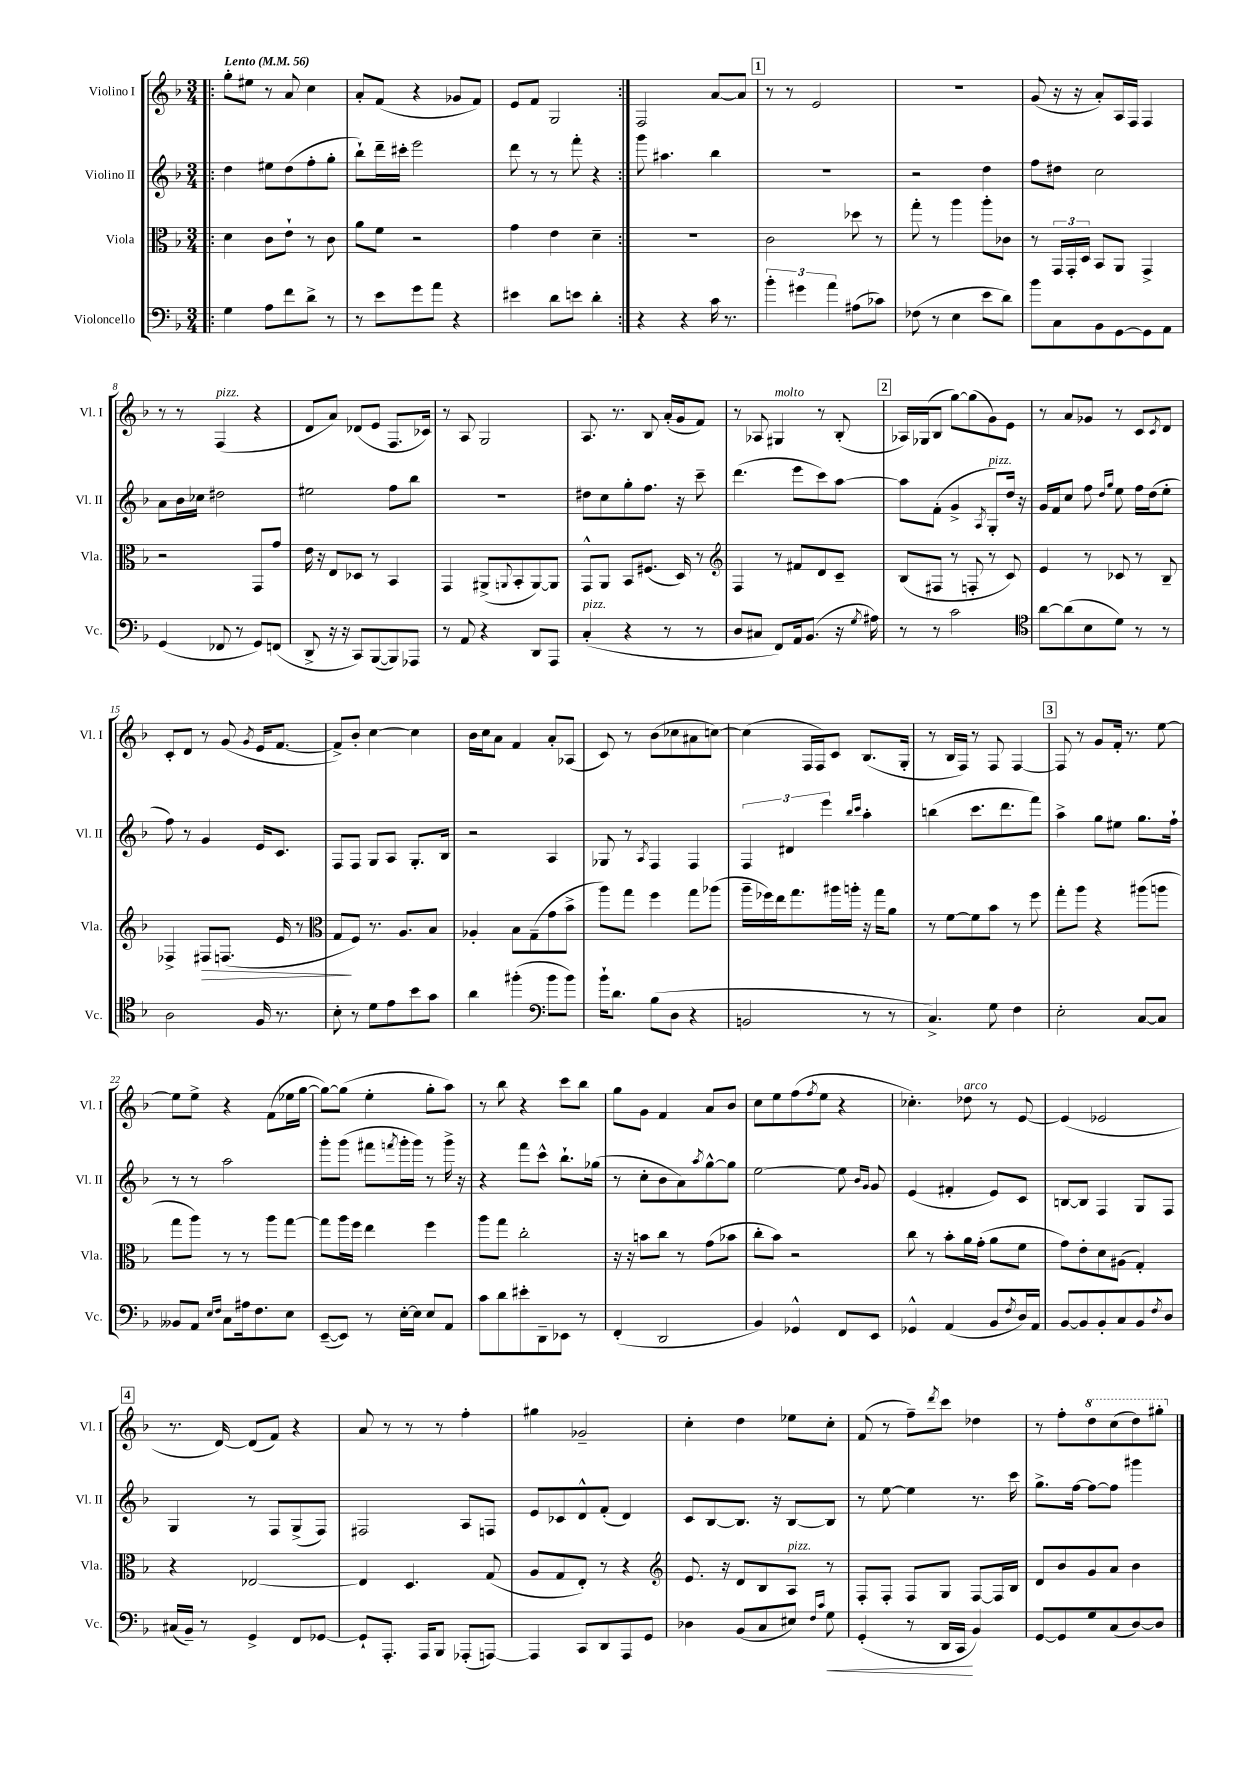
<<
\new StaffGroup <<
\new Staff = "s0" \with { instrumentName = "Violino I" shortInstrumentName = "Vl. I" } {
    \clef treble \key f \major \numericTimeSignature \time 3/4 \tempo "Lento" 4 = 56
    \repeat volta 2 { \bar ".|:" g''8-. eis''8 r8 a'8 c''4 |
    a'8-. f'8( r4 ges'8 f'8) |
    e'8 f'8 g2 | }
    f2 a'8~ a'8 |
    \mark \markup { \box "1" } r8 r8 e'2 |
    R2. |
    g'8( r16 r16 a'8-.) a16 f16 f4 |
    r8 r8 f4^\markup { \italic "pizz." }( r4 |
    d'8 a'8) des'8( e'8 f8. ces'16) |
    r8 a8 g2 |
    a8. r8. bes8 a'16-.( g'16 f'8) |
    r8 aes8 gis4^\markup { \italic "molto" } r8 bes8-.( |
    \mark \markup { \box "2" } aes16) ges16( bes8 g''8~) g''8( g'8) e'8 |
    r8 a'8 ges'8 r8 c'8 \acciaccatura { c'8 } d'8 |
    c'8-. d'8 r8 g'8( \acciaccatura { g'8 } e'16 f'8.~ |
    f'8->) bes'8-. c''4~ c''4 |
    bes'16 c''16 a'8 f'4 a'8-. aes8( |
    c'8) r8 bes'8( ces''8 ais'8 c''8~) |
    c''4( f16 f16) c'8 bes8.( g16-. |
    r8 bes16 f16) r8 f8 f4~ |
    \mark \markup { \box "3" } f8 r8 g'8 f'16-. r8. e''8~ |
    e''8 e''8-> r4 f'8( ees''16 g''16~ |
    g''8~) g''8( e''4-. g''8-. a''8) |
    r8 bes''8 r4 c'''8 bes''8 |
    g''8 g'8 f'4 a'8 bes'8 |
    c''8 e''8 f''8( \acciaccatura { f''8 } e''8 r4 |
    ces''4.-.) des''8^\markup { \italic "arco" } r8 e'8~ |
    e'4( ees'2 |
    \mark \markup { \box "4" } r8. d'16~) d'8( f'8) r4 |
    a'8 r8 r8 r8 f''4-. |
    gis''4 ges'2-- |
    c''4-. d''4 ees''8 c''8-. |
    f'8( r8 f''8--) \acciaccatura { d'''8 } c'''8 des''4 |
    r8 f''8-. \ottava #1 d'''8 c'''8( d'''8) gis'''8-. \ottava #0 \bar "|." |
}
\new Staff = "s1" \with { instrumentName = "Violino II" shortInstrumentName = "Vl. II" } {
    \clef treble \key f \major \numericTimeSignature \time 3/4
    \repeat volta 2 { \bar ".|:" d''4 eis''8 d''8( f''8-. g''8-. |
    bes''8-!) d'''16-- cis'''16-. e'''2 |
    d'''8 r8 r8 f'''8-. r4 | }
    g'''8 ais''4. bes''4 |
    \mark \markup { \box "1" } R2. |
    r2 d''4 |
    f''8 dis''8 c''2 |
    a'8 bes'16 ces''16 dis''2 |
    eis''2 f''8 bes''8 |
    R2. |
    dis''8 c''8 g''8-. f''8. r16 c'''8-- |
    d'''4.( e'''8 c'''8) a''8~ |
    \mark \markup { \box "2" } a''8 f'8-.( g'4-> \acciaccatura { a8 } g8-.^\markup { \italic "pizz." }) d''16 r16 |
    g'16 f'16 c''8 f''8 \grace { d''16 g''16 } e''8 f''16 d''16( e''8-. |
    f''8) r8 g'4 e'16 c'8. |
    f8 f8 g8 a8 g8.-. bes16 |
    r2 a4 |
    ges8 r8 \acciaccatura { a8 } f4 f4 |
    \tuplet 3/2 { f4 dis'4 e'''4 } \grace { bes''16 c'''16 } a''4-. |
    b''4( c'''8. d'''8. f'''8) |
    \mark \markup { \box "3" } a''4-> g''8 eis''8 g''8. f''16-! |
    r8 r8 a''2 |
    g'''8-. g'''8( fis'''8 \acciaccatura { f'''8 } g'''16-. g'''16) r8 g'''16-> r16 |
    r4 f'''8 c'''8-^ bes''8.-! ges''16( |
    r8 c''8-. bes'8 a'8) \acciaccatura { a''8 } g''8~-^ g''8 |
    e''2~ e''8 \grace { bes'16 g'16 } g'8 |
    e'4( fis'4-. e'8) c'8 |
    b8~ b8 f4 g8 f8 |
    \mark \markup { \box "4" } g4 r8 f8 g8->( f8) |
    fis2 a8 f8 |
    e'8 ces'8 d'8-^ f'8-.( d'4) |
    c'8 bes8~ bes8. r16 bes8~ bes8 |
    r8 e''8~ e''4 r8. c'''16 |
    g''8.-> f''16~ f''8~ f''8 gis'''4 \bar "|." |
}
\new Staff = "s2" \with { instrumentName = "Viola" shortInstrumentName = "Vla." } {
    \clef alto \key f \major \numericTimeSignature \time 3/4
    \repeat volta 2 { \bar ".|:" d'4 c'8 e'8-! r8 c'8 |
    a'8 f'8 r2 |
    g'4 e'4 d'4-- | }
    R2. |
    \mark \markup { \box "1" } c'2 des''8 r8 |
    g''8-. r8 a''4 a''8-. ces'8 |
    r8 \tuplet 3/2 { g,16 g,16-. d16 } bes,8 a,8 g,4-> |
    r2 g,8 g'8 |
    e'16 r16 e8 des8 r8 bes,4 |
    g,4 ais,8->( \appoggiatura { a,8 } bes,8-. a,8~) a,8 |
    g,8-^ a,8 bes,8 fis8.( d16) r8 |
    \clef treble f4 r8 fis'8 d'8 c'8-- |
    \mark \markup { \box "2" } bes8( fis8 r8 f8-. r8 c'8) |
    e'4 r8 ces'8 r8 bes8-- |
    fes4-> fis8\> f8.( e'16 r8 |
    \clef alto g8\! f8) r8. a8. bes8 |
    aes4-. bes8 g8--( g'8 bes'8-> |
    a''8) g''8 f''4 g''8 aes''8( |
    a''16-- fes''16) e''16 g''8. ais''16 a''16-. r16 g''16 a'8 |
    r8 f'8~ f'8 bes'8 r8 f''8 |
    \mark \markup { \box "3" } g''8-. a''8 r4 ais''8( a''8 |
    g''8 a''8) r8 r8 a''8 g''8~ |
    g''8 a''16 f''16 e''4 f''4 |
    a''8 g''8 c''2-. |
    r16 r16 b'8 c''8 r8 g'8( bes'8 |
    c''8-. bes'8) r2 |
    c''8 r8 bes'8-. a'16 g'16-.( a'8 f'8 |
    g'8) e'8-. d'8 ais8( g4-.) |
    \mark \markup { \box "4" } r4 ees2~ |
    ees4 d4. g8( |
    a8 g8 e8-.) r8 r4 |
    \clef treble e'8. r16 d'8 bes8 a8^\markup { \italic "pizz." } r8 |
    f8-. f8-. f8 g8 f8~ f16 bes16 |
    d'8 bes'8 g'8 a'8 bes'4 \bar "|." |
}
\new Staff = "s3" \with { instrumentName = "Violoncello" shortInstrumentName = "Vc." } {
    \clef bass \key f \major \numericTimeSignature \time 3/4
    \repeat volta 2 { \bar ".|:" g4 a8 f'8 d'8-> r8 |
    r8 e'8 g'8 a'8 r4 |
    eis'4 d'8 e'8 d'4-. | }
    r4 r4 c'16 r8. |
    \mark \markup { \box "1" } \tuplet 3/2 { bes'4-. gis'4 a'4 } ais8( ces'8) |
    fes8( r8 e4 e'8 d'8) |
    bes'8 c8 bes,8 g,8~ g,8 a,8 |
    g,4( fes,8 r8 g,8) f,8( |
    d,8-> r16 r16 c,8) bes,,8~( bes,,8) aes,,8 |
    r8 a,8 r4 d,8 a,,8 |
    c4-.^\markup { \italic "pizz." }( r4 r8 r8 |
    d8 cis8 f,8) a,16 bes,8.( r16 \acciaccatura { g8 } ais16) |
    \mark \markup { \box "2" } r8 r8 c'2 |
    \clef tenor a'8~ a'8( bes8 d'8) r8 r8 |
    a2 f16 r8. |
    bes8-. r8 d'8 e'8 bes'8 g'8 |
    a'4 fis''4-.( \clef bass bes'8 bes'8) |
    bes'16-! d'8. bes8( d8 r4 |
    b,2 r8 r8 |
    c4.->) g8 f4 |
    \mark \markup { \box "3" } e2-. c8~ c8 |
    beses,8 a,8 \grace { e16 f16 } c8 ais16 f8. e8 |
    e,8~--( e,8) r8 e16~-. e16 e8 a,8 |
    c'8 d'8 eis'8-. d,8-- ees,8 r8 |
    f,4-.( d,2 |
    bes,4) ges,4-^ f,8 e,8 |
    ges,4-^ a,4( bes,8 \acciaccatura { f8 } d16) a,16 |
    bes,8~ bes,8 bes,8-. c8 bes,8 \acciaccatura { f8 } d8 |
    \mark \markup { \box "4" } cis16( bes,16--) r8 g,4-> f,8 ges,8~ |
    ges,8-! a,,8.-. a,,16 bes,,8 aes,,8-.( a,,8~) |
    a,,4 c,8 d,8 a,,8 g,8 |
    des4 bes,8( c8 eis8) \grace { f16 c'16 } g8\< |
    g,4-.( r8 d,16 c,16\! bes,4) |
    g,8~ g,8 g8 c8( d8~) d8 \bar "|." |
}
>>
>>
